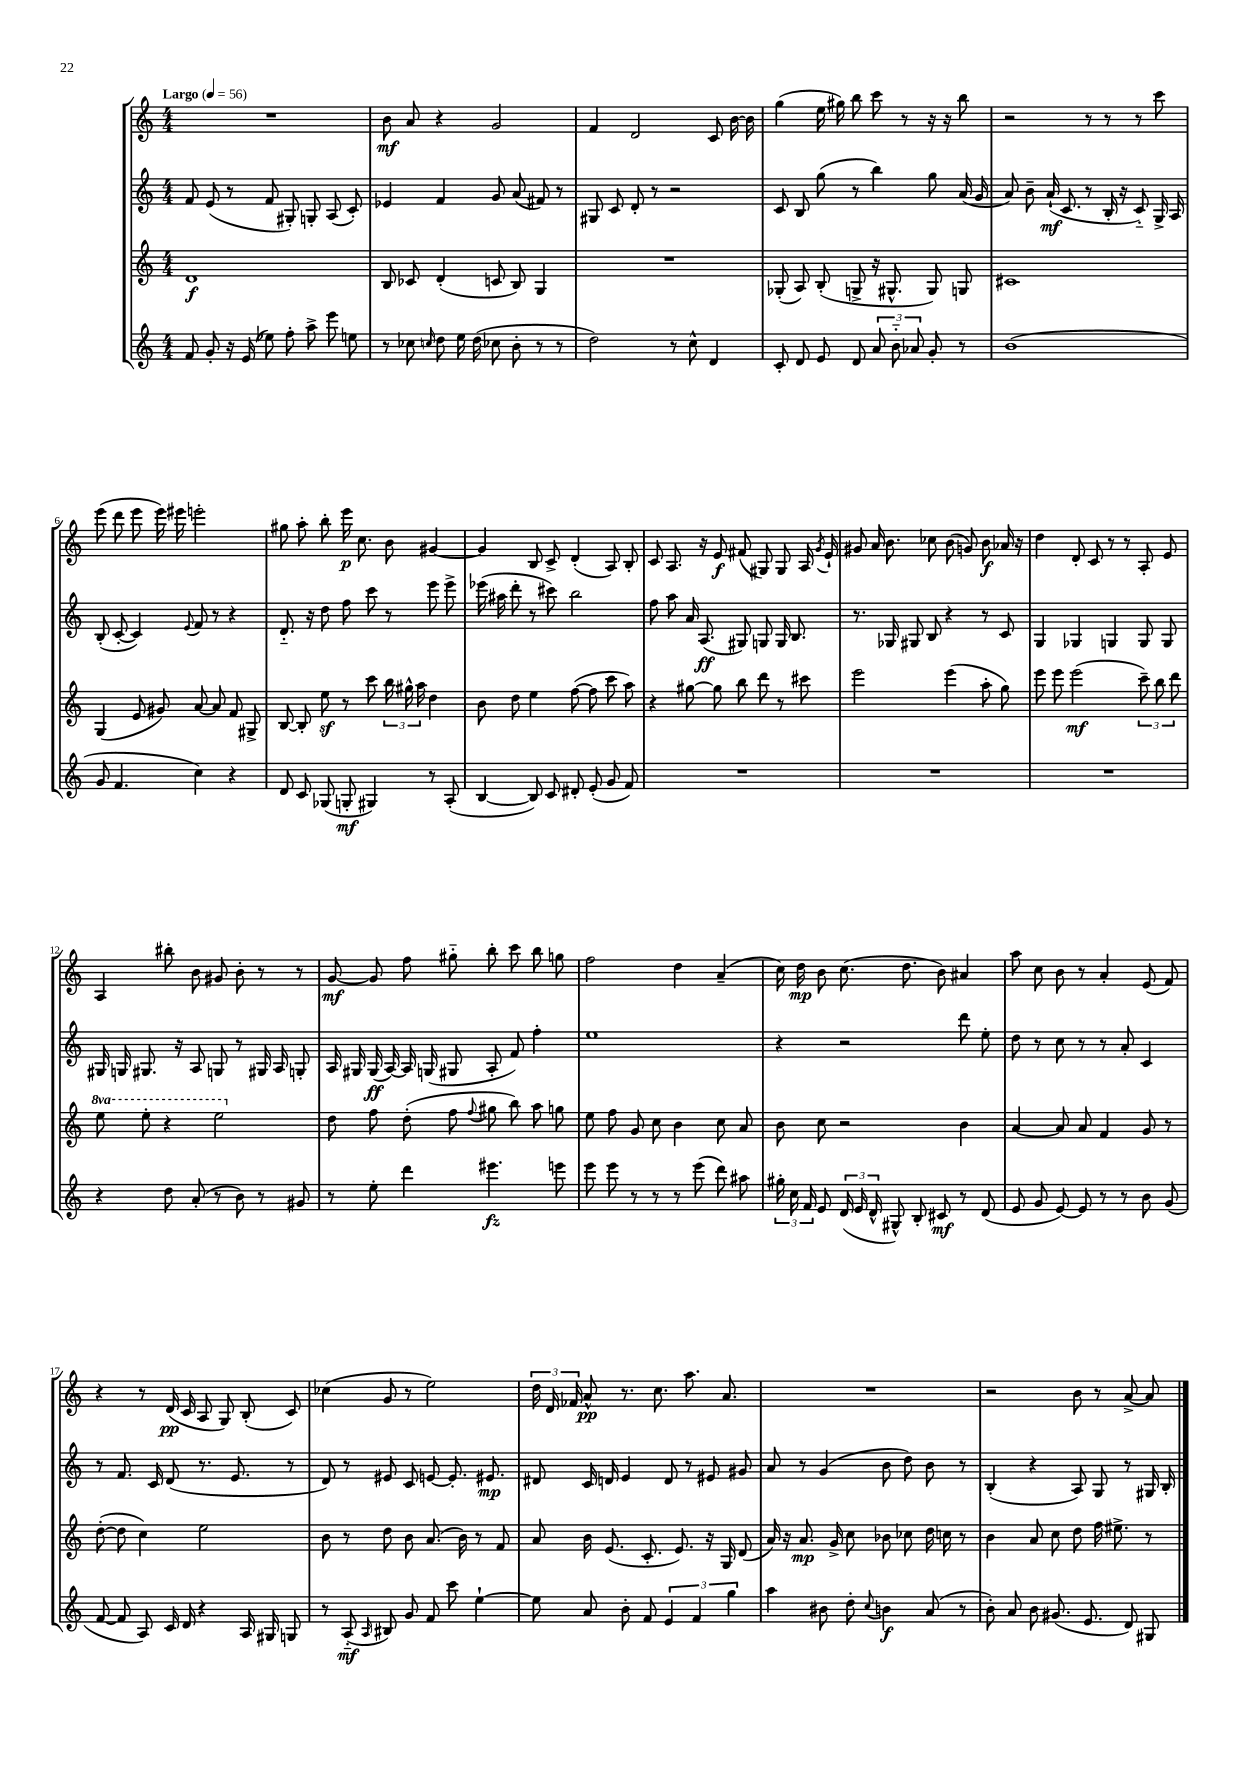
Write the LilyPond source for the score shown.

<<
\new StaffGroup <<
\new Staff = "s0" {
    \clef treble \key c \major \numericTimeSignature \time 4/4 \tempo "Largo" 4 = 56
    \autoBeamOff R1 |
    b'8\mf a'8 r4 g'2 |
    f'4 d'2 c'8 b'16~ b'16 |
    g''4( e''16 gis''16) b''8 c'''8 r8 r16 r16 b''8 |
    r2 r8 r8 r8 c'''8 |
    e'''8( d'''8 e'''8 e'''16) eis'''16 e'''2-. |
    gis''8 a''8-. b''8-. e'''16\p c''8. b'8 gis'4~ |
    gis'4 b8 c'8-> d'4-.( a8) b8-. |
    c'8 a8. r16 e'8\f fis'8( gis8) gis8 a16 \acciaccatura { g'8 } e'16-! |
    gis'8 a'16 b'8. ces''8 b'8( g'8) b'8\f aes'16 r16 |
    d''4 d'8-. c'8 r8 r8 a8-. e'8 |
    a4 bis''8-. b'8 gis'8 b'8-. r8 r8 |
    g'8~\mf g'8 f''8 gis''8-_ b''8-. c'''8 b''8 g''8 |
    f''2 d''4 a'4--( |
    c''16) d''16\mp b'8 c''8.( d''8. b'8) ais'4 |
    a''8 c''8 b'8 r8 a'4-. e'8( f'8) |
    r4 r8 d'16\pp( c'16 a8 g8) b8-.( c'8) |
    ces''4( g'8 r8 e''2) |
    \tuplet 3/2 { d''16 d'16 fes'16 } a'8-^\pp r8. c''8. a''8. a'8. |
    R1 |
    r2 b'8 r8 a'8~-> a'8 \bar "|." |
}
\new Staff = "s1" {
    \clef treble \key c \major \numericTimeSignature \time 4/4
    \autoBeamOff f'8 e'8( r8 f'8 gis8-.) g8-. a8( c'8-.) |
    ees'4 f'4 g'8 a'8( fis'8) r8 |
    gis8 c'8 d'8-. r8 r2 |
    c'8 b8 g''8( r8 b''4) g''8 a'16( g'16 |
    a'8) b'8-- a'16-!\mf( c'8. r8 b16-. r16 c'8-_) g16-> a16 |
    b8-.( c'8~-. c'4) \appoggiatura { e'8 } f'8 r8 r4 |
    d'8.-_ r16 d''8 f''8 c'''8 r8 e'''8 e'''8-> |
    ees'''16( ais''16 d'''8-. r8 cis'''8) b''2 |
    f''8 a''8 a'16 a8.\ff( gis8) g8 g16 b8. |
    r8. ges16 gis8 b8 r4 r8 c'8 |
    g4 ges4 g4 g8 g8 |
    gis16 g16 gis8. r16 a8 g8 r8 gis16 a16 g8-. |
    a16 gis16 gis16\ff( a16~) a16 g16( gis8 a8-. f'8) f''4-. |
    e''1 |
    r4 r2 d'''8 e''8-. |
    d''8 r8 c''8 r8 r8 a'8-. c'4 |
    r8 f'8. c'16 d'8( r8. e'8. r8 |
    d'8) r8 eis'8 c'8 e'8~ e'8.-. eis'8.\mp |
    dis'8 c'16 d'16 e'4 d'8 r8 eis'8 gis'8 |
    a'8 r8 g'4( b'8 d''8) b'8 r8 |
    b4-.( r4 a8) g8 r8 gis16 b16-. \bar "|." |
}
\new Staff = "s2" {
    \clef treble \key c \major \numericTimeSignature \time 4/4 \set Staff.ottavationMarkups = #ottavation-simple-ordinals
    \autoBeamOff d'1\f |
    b8 ces'8 d'4-.( c'8 b8) g4 |
    R1 |
    ges8-.( a8) b8-.( g8-> r16 gis8.-^ gis8) g8 |
    cis'1 |
    g4( e'8 gis'8) a'8~ a'8 f'8 gis8-> |
    b8~ b8-. e''8\sf r8 c'''8 \tuplet 3/2 { b''16 gis''16-^ a''16 } d''4 |
    b'8 d''8 e''4 f''8~( f''8 c'''8 a''8) |
    r4 gis''8~ gis''8 b''8 d'''8 r8 cis'''8 |
    e'''2 e'''4( a''8-. g''8) |
    e'''8 e'''8 e'''2\mf( \tuplet 3/2 { c'''8--) b''8 d'''8 } |
    \ottava #1 e'''8 e'''8-. r4 e'''2 \ottava #0 |
    d''8 f''8 d''8-.( f''8 \appoggiatura { f''8 } gis''8 b''8) a''8 g''8 |
    e''8 f''8 g'8 c''8 b'4 c''8 a'8 |
    b'8 c''8 r2 b'4 |
    a'4~ a'8 a'8 f'4 g'8 r8 |
    d''8~-.( d''8 c''4) e''2 |
    b'8 r8 d''8 b'8 a'8.( b'16) r8 f'8 |
    a'8 b'16 e'8.( c'8.-. e'8.) r16 g16 d'8( |
    a'16) r16 a'8.\mp g'16-> c''8 bes'8 ces''8 d''16 c''16 r8 |
    b'4 a'8 c''8 d''8 f''16 eis''8.-> r8 \bar "|." |
}
\new Staff = "s3" {
    \clef treble \key c \major \numericTimeSignature \time 4/4
    \autoBeamOff f'8 g'8-. r16 e'16( ees''8) f''8-. a''8-> e'''8 e''8 |
    r8 ces''8 \grace { c''16 } d''8 e''16 d''16( ces''8 b'8-. r8 r8 |
    d''2) r8 c''8-^ d'4 |
    c'8-. d'8 e'8 d'8 \tuplet 3/2 { a'8 b'8-_ aes'8 } g'8-. r8 |
    b'1( |
    g'8 f'4. c''4) r4 |
    d'8 c'8 ges8( g8-.\mf gis4) r8 a8-.( |
    b4~ b8) c'8 dis'8-. e'8-.( g'8 f'8) |
    R1 |
    R1 |
    R1 |
    r4 d''8 a'8-.( r8 b'8) r8 gis'8 |
    r8 e''8-. d'''4 eis'''4.\fz e'''8 |
    e'''8 e'''8 r8 r8 r8 e'''8( d'''8) ais''8 |
    \tuplet 3/2 { gis''16-. c''16 f'16 } e'8 \tuplet 3/2 { d'16( e'16 d'16-^ } gis8-^) b8-. cis'8\mf r8 d'8( |
    e'8 g'8 e'8~) e'8 r8 r8 b'8 g'8( |
    f'8~ f'8 a8) c'16 d'16 r4 a16 gis16 g8 |
    r8 a8-_\mf( \grace { a16 } bis8) g'8 f'8 c'''8 e''4~-! |
    e''8 a'8 b'8-. f'8 \tuplet 3/2 { e'4 f'4 g''4 } |
    a''4 bis'8 d''8-. \appoggiatura { c''8 } b'4\f a'8( r8 |
    b'8-.) a'8 b'8 gis'8.( e'8. d'8) gis8 \bar "|." |
}
>>
>>
